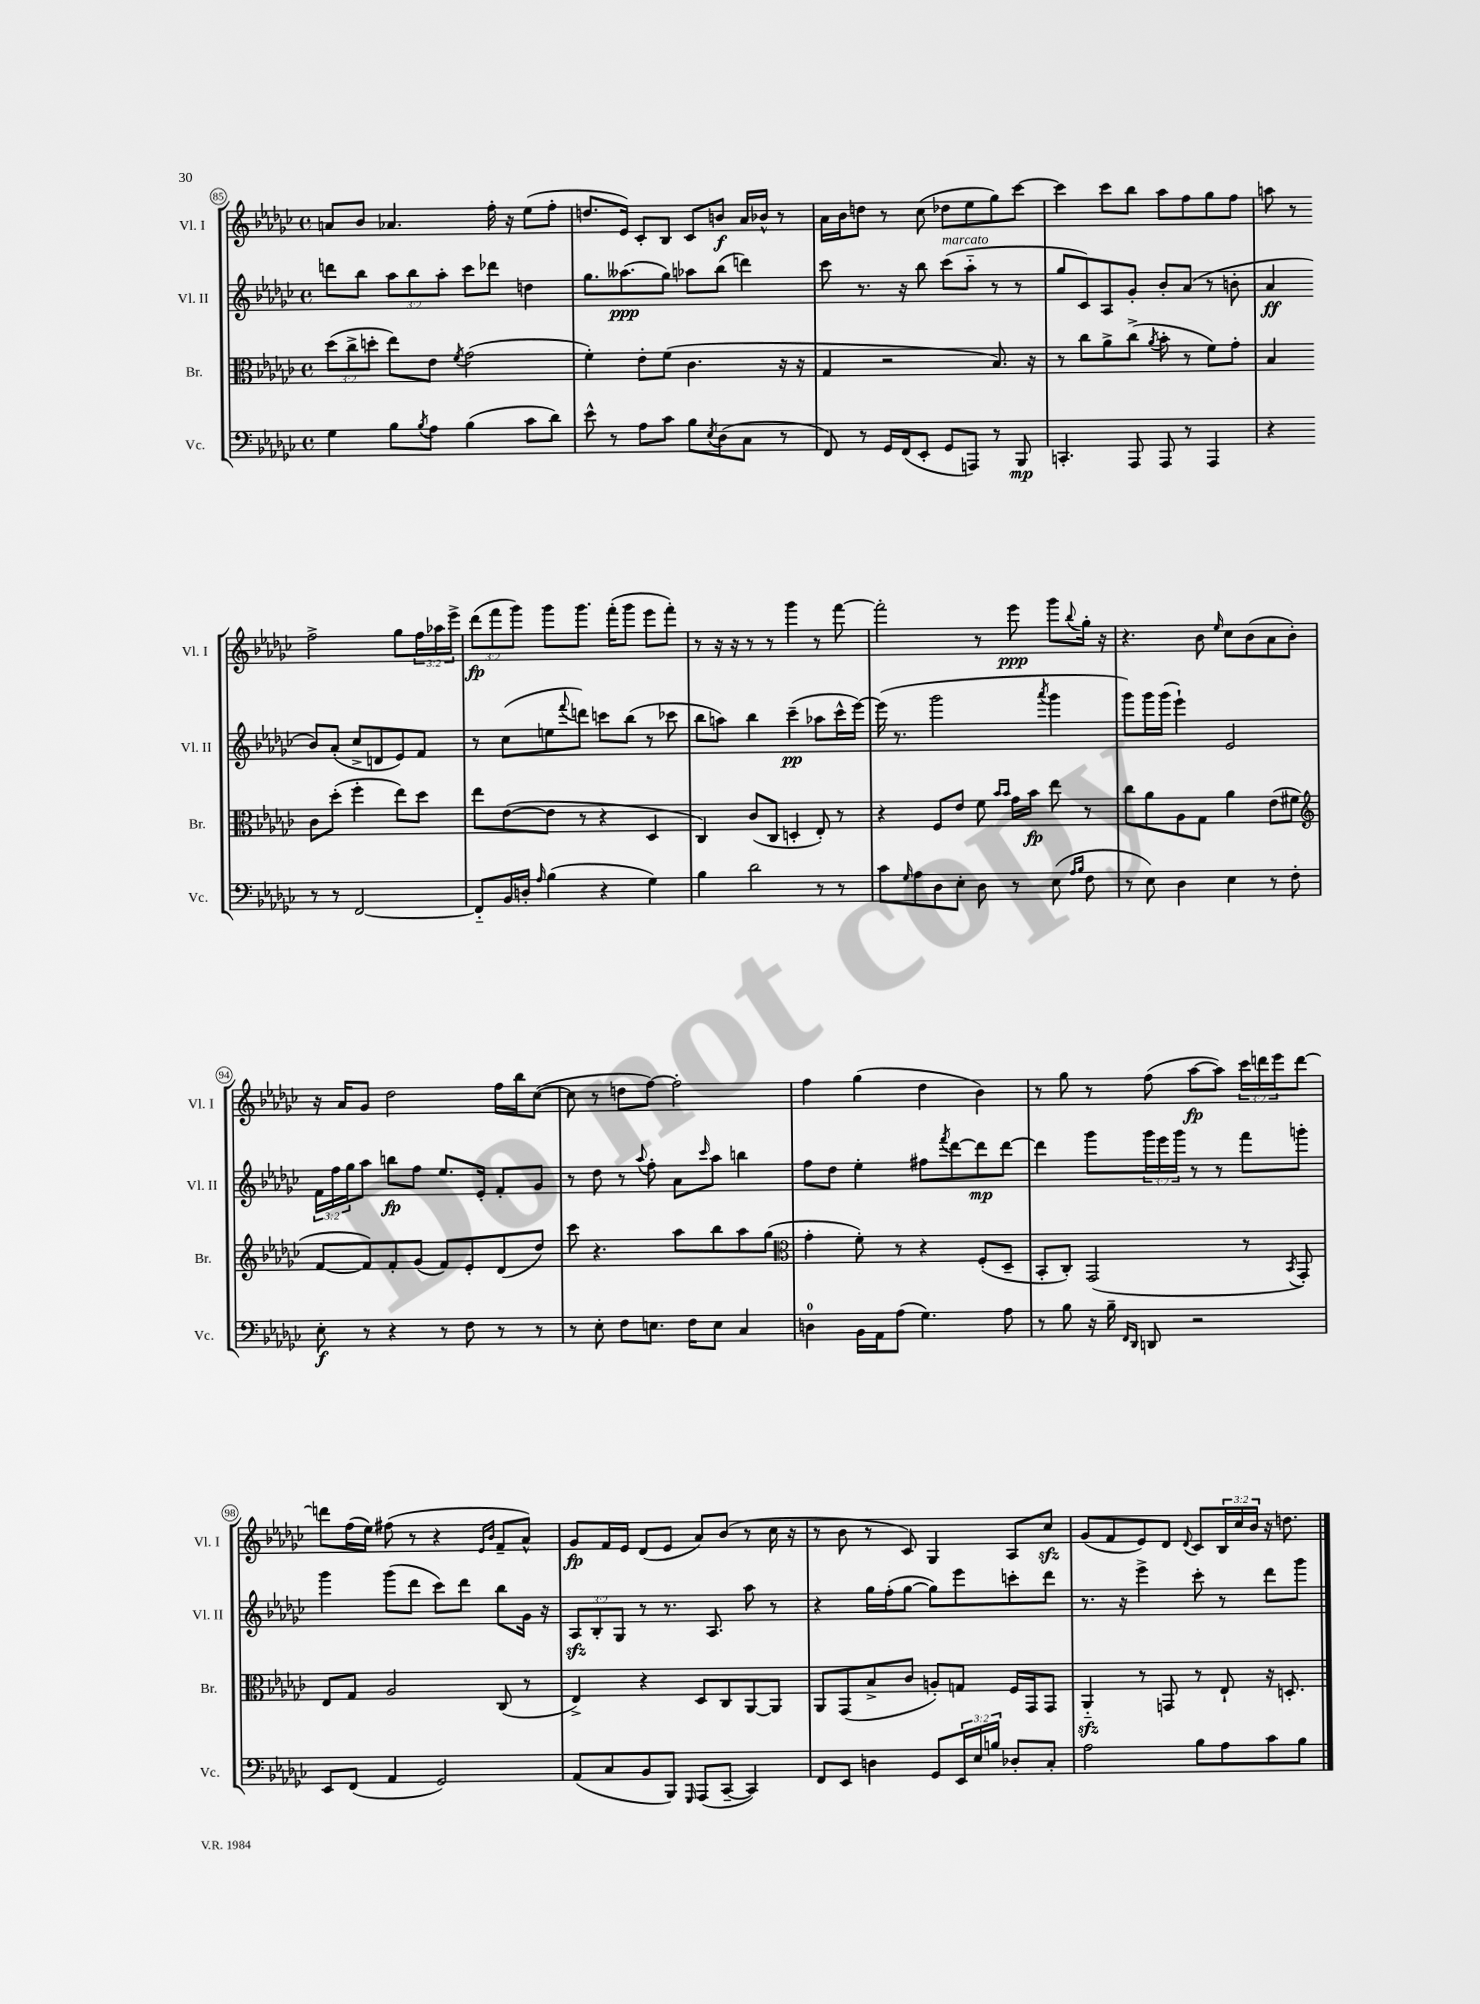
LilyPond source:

<<
\new StaffGroup <<
\new Staff = "s0" \with { instrumentName = "Vl. I" shortInstrumentName = "Vl. I" } {
    \clef treble \key ges \major \defaultTimeSignature \time 4/4 \override Staff.TupletNumber.text = #tuplet-number::calc-fraction-text
    a'8 bes'8 aes'4. f''16-. r16 ees''8( f''8-. |
    d''8. ees'16) ces'8-. bes8 ces'8 b'8\f aes'16 bes'16-^ r8 |
    aes'16 bes'16 d''8 r8 ces''8( des''8 ees''8 ges''8) ces'''8~ |
    ces'''4 ces'''8 bes''8 aes''8 f''8 ges''8 f''8 |
    a''8 r8 f''2-> ges''8 \tuplet 3/2 { f''16 aes''16 ees'''16-> } |
    \tuplet 3/2 { des'''8\fp( f'''8 ges'''8) } ges'''8 ges'''8. f'''16-.( ges'''8 ees'''8 f'''8-.) |
    r8 r16 r16 r8 r8 ges'''4 r8 f'''8~ |
    f'''2-. r8 ees'''8\ppp ges'''8 \appoggiatura { bes''8 } ges''16-. r16 |
    r4. bes'8 \grace { ees''16 } ces''8 bes'8( aes'8 bes'8-.) |
    r16 aes'16 ges'8 des''2 f''16 bes''16 ces''8~( |
    ces''8 r8 d''8 f''8~) f''2-. |
    f''4 ges''4( des''4 bes'4) |
    r8 ges''8 r8 f''8( aes''8~\fp aes''8) \tuplet 3/2 { ces'''16 d'''16 ees'''16 } d'''8~ |
    d'''8 f''16( ees''16) fis''8( r8 r4 \grace { ees'16 bes'16 } f'8-- aes'8-^) |
    ges'8\fp f'16 ees'16 des'8( ees'8 aes'8) bes'8( r8 ces''16 r16 |
    r8 bes'8 r8 ces'8) ges4 aes8 ces''8\sfz |
    ges'8( f'8 ees'8) des'8 \appoggiatura { des'8 } ces'8 \tuplet 3/2 { bes16 ces''16 bes'16 } r16 d''8. \bar "|." |
}
\new Staff = "s1" \with { instrumentName = "Vl. II" shortInstrumentName = "Vl. II" } {
    \clef treble \key ges \major \defaultTimeSignature \time 4/4 \override Staff.TupletNumber.text = #tuplet-number::calc-fraction-text
    d'''8 bes''8 \tuplet 3/2 { aes''8 bes''8 aes''8-. } ces'''8 des'''8 d''4 |
    ges''8. aeses''8.\ppp( ges''8) aes''8 bes''8( d'''4) |
    ces'''8 r8. r16 bes''8 ces'''8^\markup { \italic "marcato" }( aes''8-_ r8 r8 |
    ges''8 ces'8) aes8 ges'8-. bes'8-. aes'8( r8 b'8-. |
    aes'4\ff bes'8) aes'8-.( ces''8-> d'8 ees'8) f'8 |
    r8 ces''8( e''8 \appoggiatura { f'''8 } d'''8) c'''8 bes''8( r8 ces'''8 |
    bes''8 a''8) bes''4 ces'''4--\pp( aes''8 ces'''16-^ ees'''16~) |
    ees'''16( r8. ges'''2 \acciaccatura { aes'''8 } ges'''4 |
    ges'''8) ges'''16 ges'''16( ees'''4-!) ees'2 |
    \tuplet 3/2 { f'16 f''16 ges''16 } aes''8 b''8\fp f''8 ees''8. ees'16-. f'8-. ges'8 |
    r8 des''8 r8 \appoggiatura { aes''8 } f''8-. aes'8 \grace { ces'''16 } aes''8 b''4 |
    f''8 des''8 ees''4-. fis''8 \acciaccatura { f'''8 } des'''8~ des'''8\mp des'''8~ |
    des'''4 ges'''8 \tuplet 3/2 { ges'''16 ees'''16 ges'''16 } r8 r8 f'''8 g'''8-. |
    ges'''4 ges'''8( des'''8 ces'''8) des'''8 bes''8 ges'16 r16 |
    \tuplet 3/2 { aes8\sfz bes8-. ges8 } r8 r8. aes8. aes''8 r8 |
    r4 ges''16 f''16-.( ges''8~ ges''8) ees'''8 c'''8-. des'''8 |
    r8. r16 ees'''4-> ces'''8-. r8 des'''8 ges'''8 \bar "|." |
}
\new Staff = "s2" \with { instrumentName = "Br." shortInstrumentName = "Br." } {
    \clef alto \key ges \major \defaultTimeSignature \time 4/4 \override Staff.TupletNumber.text = #tuplet-number::calc-fraction-text
    \tuplet 3/2 { des''8( ces''8-> d''8-. } ees''8) ees'8 \acciaccatura { f'8 } ges'2( |
    f'4-.) ees'8-. f'8( ces'4. r16 r16 |
    ges4 r2 bes8.) r16 |
    r8 ces''8 aes'8-> ces''8->( \acciaccatura { aes'8 } bes'8-. r8 f'8) ges'8-. |
    bes4 ces'8 des''8-.( f''4-. ees''8) des''8 |
    ees''8 ees'8~( ees'8 r8 r4 des4 |
    ces4) ces'8( ces8 d4-. ees8-.) r8 |
    r4 f8 ees'8 f'8 \grace { bes'16 bes'16 } ges'16 bes'16\fp ees''8 r8 |
    ces''8 aes'8 aes8 ges8 aes'4 ees'8( fis'8 |
    \clef treble f'8~ f'8) f'8-. ges'8( f'8) ees'8-. des'8( des''8) |
    ces'''8 r4. aes''8 bes''8 aes''8 ges''8( |
    \clef alto ges'4-. f'8-.) r8 r4 f8-.( des8-- |
    bes,8-. ces8-.) ges,2( r8 \acciaccatura { bes,8 } ges,8-.) |
    ees8 ges8 aes2 ces8( r8 |
    ees4->) r4 des8 ces8 aes,8~ aes,8 |
    aes,8 ges,8( bes8-> ces'8 a8-.) g8 f16 ges,16 ges,8 |
    aes,4-_\sfz r8 g,8 r8 ees8-! r16 d8.-. \bar "|." |
}
\new Staff = "s3" \with { instrumentName = "Vc." shortInstrumentName = "Vc." } {
    \clef bass \key ges \major \defaultTimeSignature \time 4/4 \override Staff.TupletNumber.text = #tuplet-number::calc-fraction-text
    ges4 bes8 \acciaccatura { bes8 } aes8 bes4( ces'8 des'8) |
    ees'8-^ r8 aes8 ces'8 bes8 \acciaccatura { ees8 } des8( ces8 r8 |
    f,8) r8 ges,16 f,16( ees,8-. ges,8 a,,8) r8 bes,,8\mp |
    c,4.-. aes,,8 aes,,8 r8 aes,,4 |
    r4 r8 r8 f,2~ |
    f,8-_ bes,16 d16-. \grace { aes16 } bes4( r4 ges4) |
    bes4 des'2 r8 r8 |
    ces'8 \grace { ges16 } aes8 des8 ees8-. des8 r8 ees8( \grace { aes16 bes16 } f8 |
    r8 ees8) des4 ees4 r8 f8-. |
    ees8-.\f r8 r4 r8 f8 r8 r8 |
    r8 ees8-. f8 e8. f16 e8 ces4 |
    d4-0 bes,16 aes,16 aes8( ges4.) aes8 |
    r8 bes8 r16 bes16-- \grace { f,16 des,16 } d,8 r2 |
    ees,8 f,8( aes,4 ges,2) |
    aes,8( ces8 bes,8 bes,,8) \grace { ges,,16 } aes,,8( ces,8~-- ces,4) |
    f,8 ees,8 d4 ges,8 \tuplet 3/2 { ees,16 ees16 b16 } des8-. ces8-. |
    aes2 bes8 aes8 ces'8 bes8 \bar "|." |
}
>>
>>
\layout { \context { \Score currentBarNumber = #85 \override BarNumber.stencil = #(make-stencil-circler 0.1 0.3 ly:text-interface::print) } }
